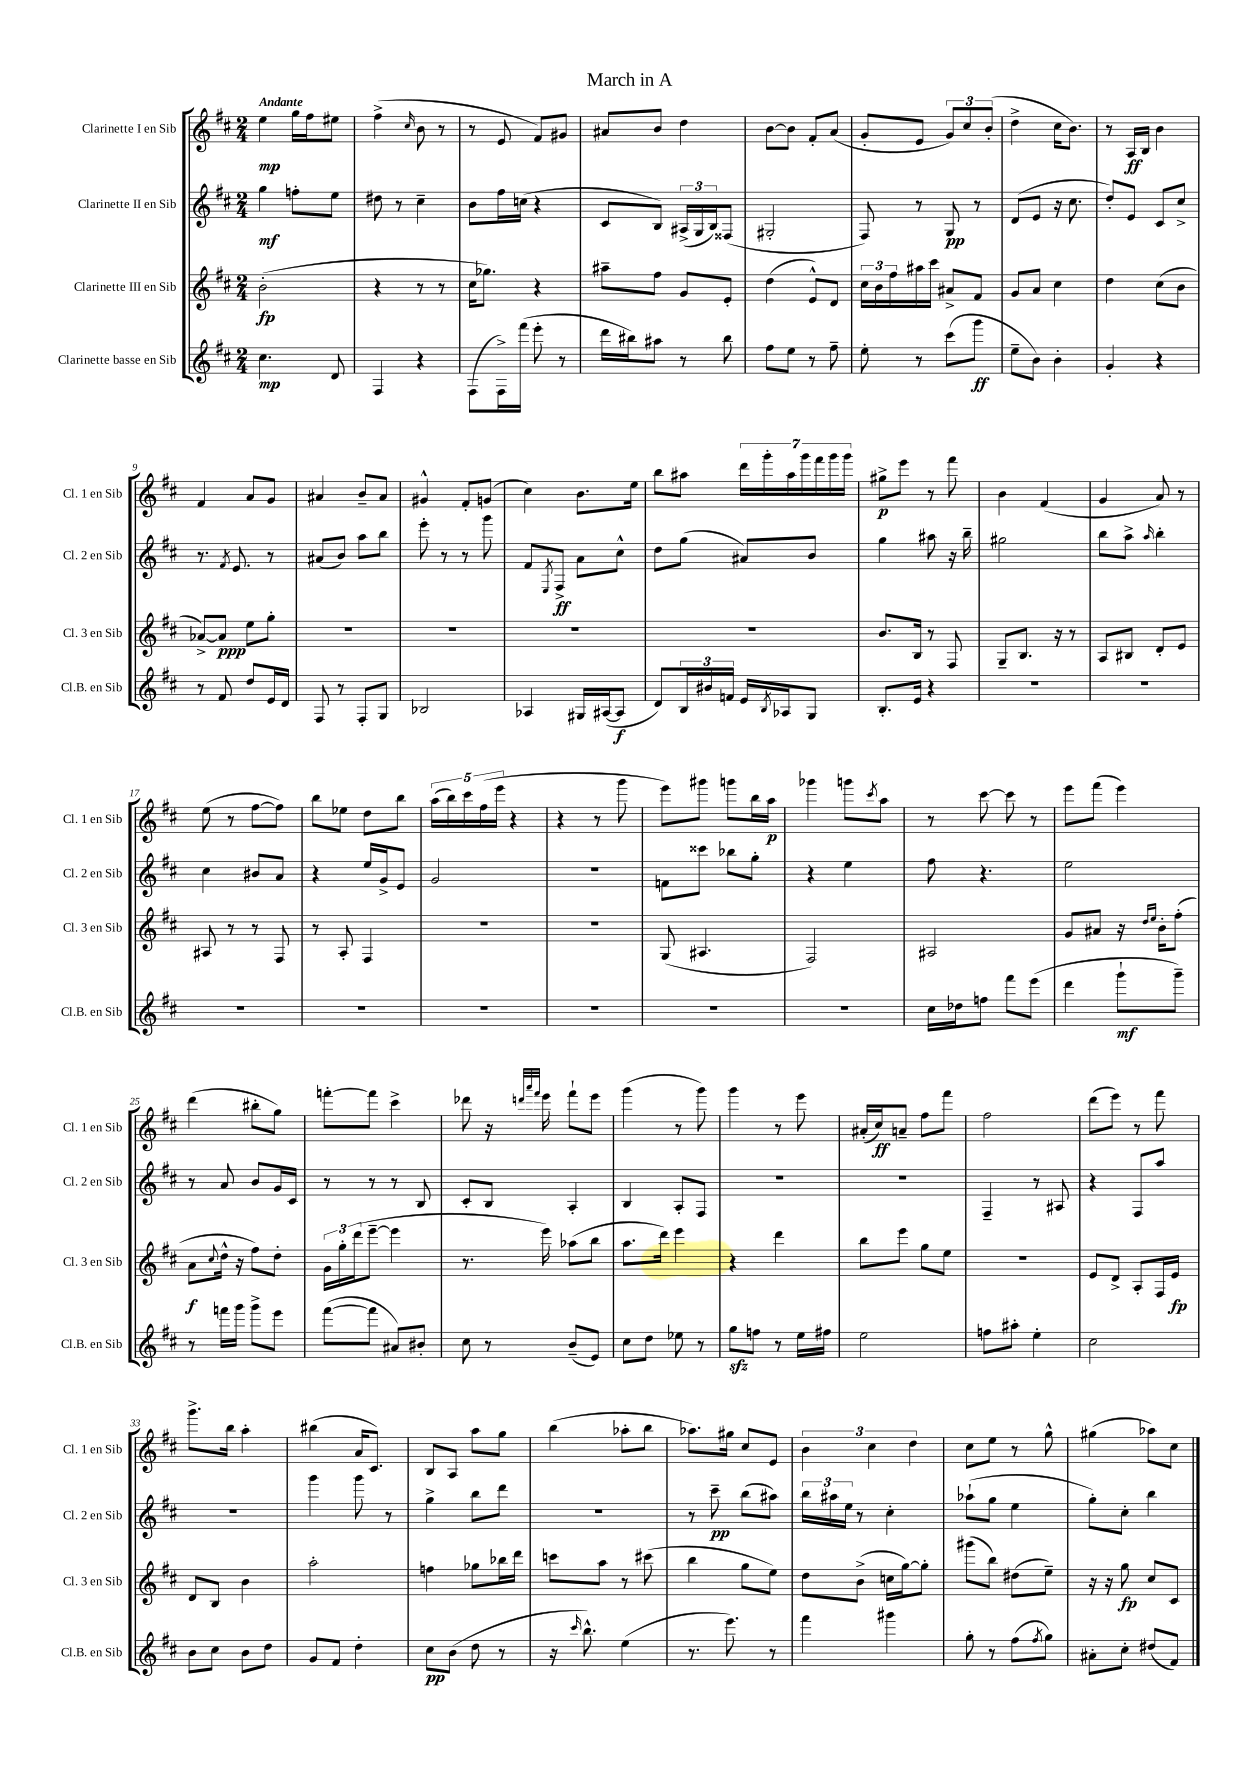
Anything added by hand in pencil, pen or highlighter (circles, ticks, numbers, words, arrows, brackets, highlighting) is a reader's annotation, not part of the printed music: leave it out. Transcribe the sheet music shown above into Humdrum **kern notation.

**kern	**kern	**kern	**kern
*staff4	*staff3	*staff2	*staff1
*clefG2	*clefG2	*clefG2	*clefG2
*k[f#c#]	*k[f#c#]	*k[f#c#]	*k[f#c#]
*M2/4	*M2/4	*M2/4	*M2/4
4.cc#	(2b'	4gg	4ee
.	.	8ff'	16gg
.	.	.	16ff#
8d	.	8ee	8ee#
=	=	=	=
4F#	4r	8dd#	(4ff#^
.	.	8r	.
.	.	.	16qqcc#
4r	8r	4cc#~	8b
.	8r	.	8r
=	=	=	=
(8F#	16cc#	8b	8r
.	8.gg-)	.	.
16F#^)	.	16ff#	8e
(16fff#	.	(16cc	.
8eee'	4r	4r	8f#)
8r	.	.	8g#
=	=	=	=
16ddd	8aa#~	8c#	8a#
16bb#)	.	.	.
8aa#	8ff#	8B)	8b
8r	8g	(24A#^	4dd
.	.	24G	.
.	.	24B)	.
8bb#	8e'	(8F##	.
=	=	=	=
8ff#	(4dd	2G#'	[8b
8ee	.	.	8b]
8r	8e^^)	.	8f#'
8ff#~	8d	.	(8a
=	=	=	=
8ee'	24cc#	8F#)	8g'
.	24b	.	.
.	24ff#	.	.
8r	16aa#	8r	8e
.	16ccc#	.	.
(8ccc#	8a#^	8G	12g)
.	.	.	12cc#
8ggg	8f#	8r	.
.	.	.	(12b'
=	=	=	=
8ee~	8g	(8d	4dd^
8b)	8a	8e	.
4b'	4cc#	16r	16cc#
.	.	8.cc#	8.b)
=	=	=	=
4g'	4dd	8dd')	8r
.	.	8e	16A
.	.	.	16B
4r	(8cc#	8c#	4b
.	8b	8cc#^	.
=	=	=	=
8r	[8a-^)	8.r	4f#
8f#	8a-]	.	.
.	.	8qf#	.
.	.	8.e	.
8dd	8ee	.	8a
16e	8gg'	8r	8g
16d	.	.	.
=	=	=	=
8F#	2r	(8a#	4a#
8r	.	8b)	.
8F#'	.	8aa	8b~
8G	.	8bb	8a#
=	=	=	=
2B-	2r	8eee'	4g#^^
.	.	8r	.
.	.	8r	8f#'
.	.	8ggg	(8g
=	=	=	=
4A-	2r	8f#	4cc#)
.	.	8qE	.
.	.	8F#^	.
16G#	.	8a	8.b
([16A#	.	.	.
8A#]	.	8cc#^^	.
.	.	.	16ee
=	=	=	=
8d)	2r	8dd	8bb
24B	.	(8gg	8aa#
24b#	.	.	.
24f	.	.	.
16e	.	8a#)	28ddd
.	.	.	28ggg'
8qB	.	.	.
16A-	.	.	.
.	.	.	28aa#
.	.	.	28ggg
8G	.	8b	.
.	.	.	28fff#
.	.	.	28ggg
.	.	.	28ggg
=	=	=	=
8.B'	8.b	4gg	8gg#^
.	.	.	8eee
16e	16B	.	.
4r	8r	8aa#	8r
.	8F#	16r	8fff#
.	.	16bb~	.
=	=	=	=
2r	8G~	2gg#	4b
.	8.B	.	.
.	.	.	(4f#
.	16r	.	.
.	8r	.	.
=	=	=	=
2r	8A	8bb	4g
.	8B#	8aa^	.
.	.	16qqaa	.
.	8d'	4bb'	8a)
.	8e	.	8r
=	=	=	=
2r	8A#	4cc#	(8ee
.	8r	.	8r
.	8r	8b#	[8ff#
.	8F#	8a	8ff#])
=	=	=	=
2r	8r	4r	8bb
.	8A'	.	8ee-
.	4F#	16ee	8dd
.	.	16g^	.
.	.	8e	8bb
=	=	=	=
2r	2r	2g	(20aa
.	.	.	20bb)
.	.	.	20ccc#
.	.	.	(20ff#
.	.	.	20eee
.	.	.	4r
=	=	=	=
2r	2r	2r	4r
.	.	.	8r
.	.	.	8ggg
=	=	=	=
2r	(8G	8f	8eee)
.	4.A#	8ccc##	8ggg#
.	.	8bb-	8ggg
.	.	8gg'	16bb
.	.	.	16aa
=	=	=	=
2r	2F#)	4r	4ggg-
.	.	4ee	8ggg
.	.	.	8qccc#
.	.	.	8aa
=	=	=	=
16cc#	2A#	8ff#	8r
16dd-	.	.	.
8ff	.	4.r	[8ccc#
8fff#	.	.	8ccc#]
(8eee	.	.	8r
=	=	=	=
4ddd	8g	2ee	8eee
.	8a#	.	(8fff#
8ggg`	16r	.	4eee)
.	16qqdd	.	.
.	16qqee	.	.
.	16b'	.	.
8ggg~)	(8ff#'	.	.
=	=	=	=
8r	8a	8r	(4ddd
.	8qqcc#	.	.
16fff	16dd^^	8a	.
16ggg	16r	.	.
8ggg^	8ff#)	8b	8bb#'
8eee	8dd'	16g	8gg)
.	.	16c#	.
=	=	=	=
([8fff#	24g	8r	[8fff'
.	24gg'	.	.
.	(24ddd	.	.
8fff#]	[8eee~	8r	8fff]
8a#)	4eee]	8r	4ccc#^
8b#'	.	8B	.
=	=	=	=
8cc#	8.r	8c#'	8ddd-
8r	.	8B	16r
.	.	.	32qqddd
.	.	.	32qqaaa
.	.	.	32qqfff#
.	16eee)	.	16eee
(8b~	(8aa-	4A'	8fff#`
8e)	8bb	.	8eee
=	=	=	=
8cc#	8.aa	4B	(4ggg
8dd	.	.	.
.	16ddd)	.	.
8ee-	4eee	8A'	8r
8r	.	8F#	8ggg)
=	=	=	=
8gg	4r	2r	4ggg
8ff	.	.	.
8r	4ddd	.	8r
16ee	.	.	8eee
16ff#	.	.	.
=	=	=	=
2ee	8bb	2r	(16a#'
.	.	.	16cc#)
.	8eee	.	8a~
.	8gg	.	8ff#
.	8ee	.	8fff#
=	=	=	=
8ff	2r	4F#~	2ff#
8aa#'	.	.	.
4ee'	.	8r	.
.	.	8A#	.
=	=	=	=
2cc#	8e	4r	(8ddd
.	8d^	.	8eee)
.	8A'	8F#	8r
.	16F#	8aa	8fff#
.	16e	.	.
=	=	=	=
8b	8d	2r	8.ggg^
8cc#	8B	.	.
.	.	.	16bb
8b	4b	.	4aa'
8dd	.	.	.
=	=	=	=
8g	2aa'	4ggg	(4bb#
8f#	.	.	.
4dd'	.	8ggg	16a
.	.	.	8.c#)
.	.	8r	.
=	=	=	=
8cc#	4ff	4gg^	8B
(8b	.	.	8A
8dd	8gg-	8bb	8aa
8r	16bb-	8ddd	8gg
.	16ddd	.	.
=	=	=	=
16r	8ccc	2r	(4bb
16qqccc#	.	.	.
8.bb^^)	.	.	.
.	8aa	.	.
(4ee	8r	.	8aa-'
.	(8ccc#	.	8bb
=	=	=	=
8.r	4bb	8r	8.aa-)
.	.	8ccc#~	.
8.eee)	.	.	16gg#
.	8gg	(8bb	8cc#
8r	8ee)	8aa#)	8e
=	=	=	=
4fff#	8dd	24bb	6b
.	.	24aa#	.
.	.	24ee	.
.	(8b^	8r	.
.	.	.	6cc#
4ggg#	16cc	4cc#'	.
.	[16gg)	.	.
.	.	.	6dd
.	8gg']	.	.
=	=	=	=
8gg'	(8ggg#	(8aa-`	8cc#
8r	8bb)	8gg	8ee
(8ff#	(8dd#	4ee	8r
8qff#	.	.	.
8gg)	8ee~)	.	8gg^^
=	=	=	=
8a#'	16r	8gg')	(4gg#
.	16r	.	.
8cc#'	8gg	8cc#'	.
(8dd#	8cc#	4bb	8aa-)
8f#)	8c#	.	8cc#
==	==	==	==
*-	*-	*-	*-
